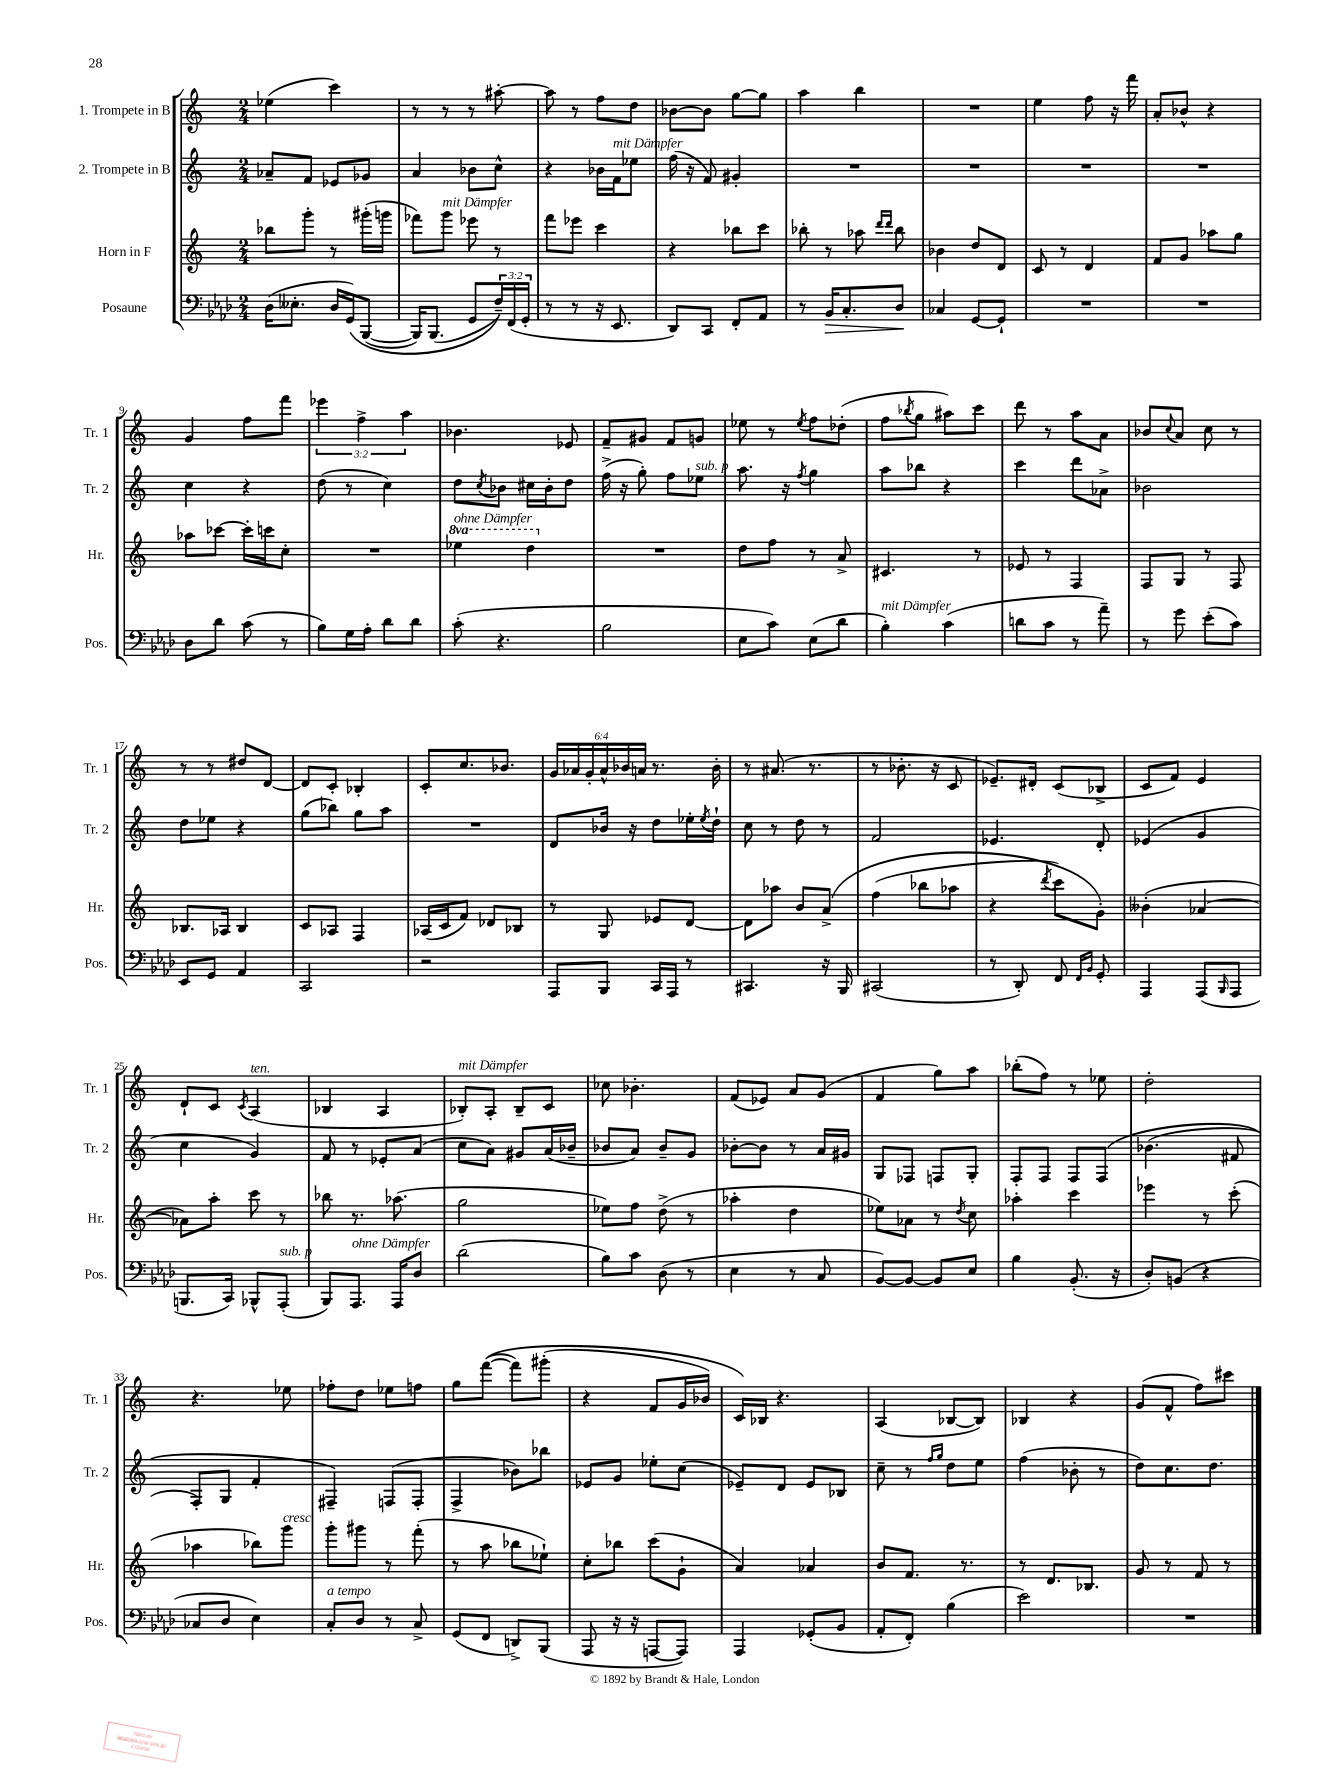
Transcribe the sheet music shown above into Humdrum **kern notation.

**kern	**kern	**kern	**kern
*staff4	*staff3	*staff2	*staff1
*clefF4	*clefG2	*clefG2	*clefG2
*k[b-e-a-d-]	*k[]	*k[]	*k[]
*M2/4	*M2/4	*M2/4	*M2/4
(16D-	8bb-	8a-~	(4ee-
8.E--'	.	.	.
.	8ggg'	8f	.
16D-	8r	8e-	4ccc)
&(16GG)	.	.	.
([8BBB-	(16ggg#'	8g-	.
.	16ggg	.	.
=	=	=	=
16BBB-])	8fff-)	4a	8r
(8.BBB-	.	.	.
.	8ggg	.	8r
8GG	8eee-	8b-	8r
24F~)&)	8r	8cc^^	[8aa#'
(24FF	.	.	.
24GG'	.	.	.
=	=	=	=
8r	8fff	4r	8aa#]
8r	8eee-	.	8r
16r	4ccc	16b-	8ff
8.EE-	.	16f	.
.	.	8ee-	8dd
=	=	=	=
8DD-)	4r	(16ff	[8b-
.	.	16r	.
8CC	.	8f)	8b-]
8FF'	8bb-	4g#'	[8gg
8AA-	8ccc	.	8gg]
=	=	=	=
8r	8bb-'	2r	4aa
16BB-	8r	.	.
8.C'	.	.	.
.	8aa-	.	4bb
.	16qqddd	.	.
.	16qqddd	.	.
8D-	8bb-	.	.
=	=	=	=
4C-	4b-	2r	2r
[8GG	8dd	.	.
8GG`]	8d	.	.
=	=	=	=
2r	8c	2r	4ee
.	8r	.	.
.	4d	.	8ff
.	.	.	16r
.	.	.	16fff
=	=	=	=
2r	8f	2r	8a'
.	8g	.	8b-^^
.	8aa-	.	4r
.	8gg	.	.
=	=	=	=
8D-	8aa-	4cc	4g
8d-	[8ccc-	.	.
(8c	16ccc-']	4r	8ff
.	16ccc	.	.
8r	8cc'	.	8fff
=	=	=	=
8B-)	2r	(8dd	6eee-
16G	.	8r	.
.	.	.	6ff^
16A-'	.	.	.
8d-	.	4cc)	.
.	.	.	6aa
8d-	.	.	.
=	=	=	=
(8c'	4eee-	8dd	4.b-
.	.	8qcc	.
4.r	.	8b-	.
.	4ddd	16cc#	.
.	.	16b-'	.
.	.	8dd	8e-
=	=	=	=
2B-	2r	(16ff^	8f~
.	.	16r	.
.	.	8gg')	8g#
.	.	8ff	8f
.	.	8ee-	8g
=	=	=	=
8E-	8dd	8.aa	8ee-
8c)	8ff	.	8r
.	.	16r	.
.	.	8qff	8qee-
(8E-	8r	4gg	8ff
8d-	8a^	.	(8dd-'
=	=	=	=
4B-')	4.c#	8aa	8ff
.	.	.	8qbb-
.	.	8bb-	8gg
(4c	.	4r	8aa#)
.	8r	.	8ccc
=	=	=	=
8d	8e-	4ccc	8ddd
8c	8r	.	8r
8r	4F	8ddd	8aa
8a-~)	.	8a-^	8a
=	=	=	=
8r	8F	2b-	8b-
.	.	.	8qqcc
8g	8G	.	8a
(8e-'	8r	.	8cc
8c)	8F	.	8r
=	=	=	=
8EE-	8.B-	8dd	8r
8GG	.	8ee-	8r
.	16A-	.	.
4AA-	4B-	4r	8dd#
.	.	.	[8d
=	=	=	=
2CC	8c	(8gg	8d]
.	8A-	8bb-)	8c'
.	4F	8gg	4B-'
.	.	8aa	.
=	=	=	=
2r	(16A-	2r	8c'
.	16c	.	.
.	8f)	.	8.cc
.	8d-	.	.
.	.	.	8.b-
.	8B-	.	.
=	=	=	=
8AAA-	8r	8d	24g
.	.	.	24a-
.	.	.	24g'
8BBB-	8G	16b-	24a-^^
.	.	.	24b-
.	.	16r	.
.	.	.	24a
16CC	8e-	8dd	8.r
16AAA-	.	.	.
8r	[8d	16ee-'	.
.	.	8qee-	.
.	.	16dd`	16b-'
=	=	=	=
4.CC#	8d]	8cc	8r
.	8aa-	8r	(8.a#
.	8b	8dd	.
.	.	.	8.r
16r	&(8a^	8r	.
16BBB-	.	.	.
=	=	=	=
(2CC#	(4ff	2f	8r
.	.	.	8.b-'
.	8bb-	.	.
.	.	.	16r
.	8aa-	.	8c
=	=	=	=
8r	4r	4.e-	8.e-~)
8DD-')	.	.	.
.	.	.	16d#'
.	8qddd	.	.
8FF	8ccc)	.	(8c
16qqFF	.	.	.
16qqBB-	.	.	.
8GG'	8g'&)	8d'	8B-^
=	=	=	=
4AAA-	(4b--'	(4e-	8c
.	.	.	8f)
(8AAA-	[4a-	4g	4e
16qqBBB-	.	.	.
8AAA-	.	.	.
=	=	=	=
8.BBB	8a-])	4cc	8d`
.	8aa'	.	8c
16CC)	.	.	.
.	.	.	8qc
8BBB-^^	8ccc	4g)	(4A
(8AAA-'	8r	.	.
=	=	=	=
8BBB-)	8bb-	8f	4B-
8.AAA-	8.r	8r	.
.	.	8e-'	4A
16AAA-	(8.aa-	.	.
8D-	.	(8a	.
=	=	=	=
(2d-	2gg	8cc	8B-')
.	.	8a)	8A'
.	.	8g#	8B-~
.	.	(16a	8c
.	.	16b-~	.
=	=	=	=
8B-)	8ee-)	8b-	8cc-
8c	8ff	8a)	4.b-'
(8D-	(8dd^	8b-~	.
8r	8r	8g	.
=	=	=	=
4E-	4aa-'	[8b-'	(8f
.	.	8b-]	8e-)
8r	4dd	8r	8a
8C	.	16a	(8g
.	.	16g#	.
=	=	=	=
[8BB-)	8ee-)	8G	4f
8BB-_	8a-	8F-	.
8BB-]	8r	8F	8gg)
.	8qdd	.	.
8E-	8cc	8G'	8aa
=	=	=	=
4B-	4aa-'	8F'	(8bb-'
.	.	8F	8ff)
(8.BB-'	4ccc	8F	8r
.	.	&(8F	8ee-
16r	.	.	.
=	=	=	=
8D-')	4eee-	(4.b-	2dd'
(8BB	.	.	.
4r	8r	.	.
.	(8ccc'	8f#	.
=	=	=	=
8C-	4aa-	8F')	4.r
8D-	.	8G	.
4E-)	8bb-)	4f'	.
.	8ggg	.	8ee-
=	=	=	=
8C'	8ggg'	4F#~&)	8ff-'
8D-	8ggg#	.	8dd
8r	8r	(8F	8ee-
8C^	(8fff'	8F'	8ff
=	=	=	=
(8GG	8r	4F^	8gg
8FF	8aa	.	&(([8fff
8DD^)	8bb-	8b-)	8fff])
(8BBB-	8ee-`)	8bb-	(8ggg#'
=	=	=	=
8AAA-	8cc'	8e-	4r
16r	8bb-	8g	.
16r	.	.	.
[8AAA	(8ccc	8ee-'	8f
8AAA])	8g`	(8cc	16g
.	.	.	16b-)
=	=	=	=
4AAA-	4a)	8e-~)	16c&)
.	.	.	16B-
.	.	8d	4.r
(8GG-'	4a-	8e-	.
8BB-	.	8B-	.
=	=	=	=
8AA-'	8b	8cc~	(4A
8FF')	8.f	8r	.
.	.	16qqff	.
.	.	16qqgg	.
(4B-	.	8dd	[8B-
.	8.r	.	.
.	.	8ee	8B-])
=	=	=	=
2e-)	8r	(4ff	4B-
.	8.d	.	.
.	.	8b-'	4r
.	8.B-	.	.
.	.	8r	.
=	=	=	=
2r	8g	8dd)	(8g
.	8r	8.cc	8f^^
.	8f	.	8ff)
.	.	8.dd	.
.	8r	.	8ccc#
==	==	==	==
*-	*-	*-	*-
